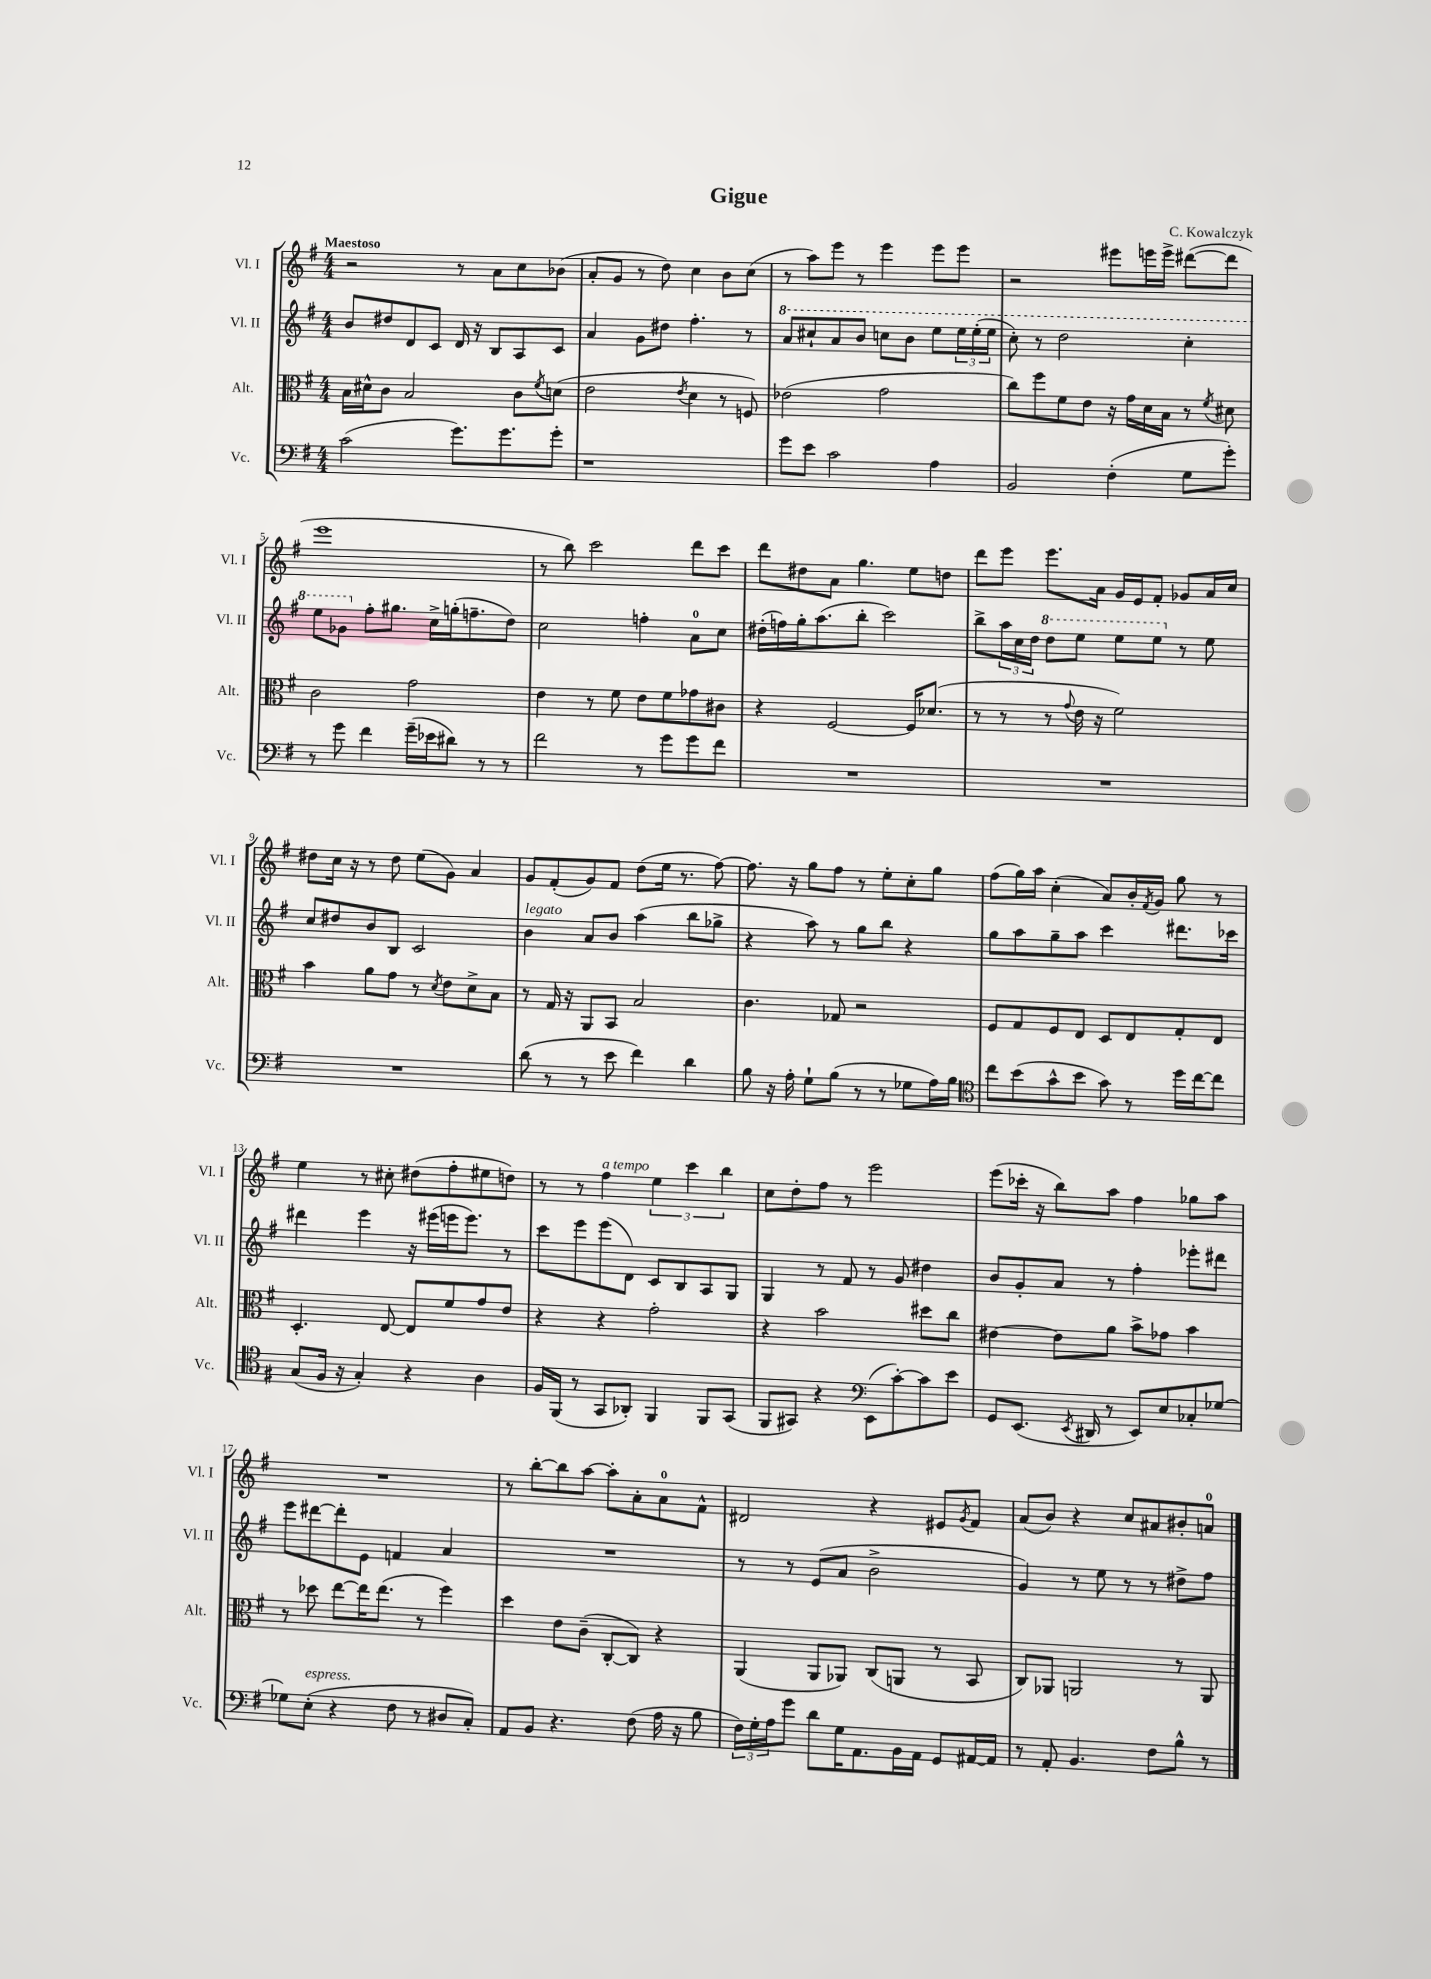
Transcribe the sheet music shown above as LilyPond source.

\header { title = "Gigue" composer = "C. Kowalczyk" }
<<
\new StaffGroup <<
\new Staff = "s0" \with { instrumentName = "Vl. I" shortInstrumentName = "Vl. I" } {
    \clef treble \key g \major \numericTimeSignature \time 4/4 \tempo "Maestoso"
    r2 r8 a'8 c''8 bes'8( |
    a'8-. g'8 r8 d''8) c''4 b'8 c''8( |
    r8 a''8) e'''8 r8 e'''4 e'''8 e'''8 |
    r2 eis'''8 e'''16 e'''16-> dis'''8~( dis'''8 |
    e'''1 |
    r8 b''8) c'''2 d'''8 c'''8 |
    d'''8 dis''8 a'8 g''4. e''8 d''8 |
    d'''8 e'''8 e'''8. a'16 g'16 e'16 fis'8-. ges'8 a'16 c''16 |
    dis''8 c''16 r16 r8 dis''8 e''8( g'8) a'4 |
    g'8 fis'8-.( g'8) fis'8 d''8( e''16 r8. fis''8~) |
    fis''8. r16 g''8 fis''8 r8 e''8-. c''8-. g''8 |
    fis''8( g''16) a''16 c''4-.( a'8) b'16-. \acciaccatura { fis'8 } g'16 g''8 r8 |
    e''4 r8 cis''8-. dis''8( fis''8-. eis''8 d''8) |
    r8 r8 fis''4^\markup { \italic "a tempo" } \tuplet 3/2 { e''4 c'''4 b''4 } |
    c''8 d''8-. fis''8 r8 e'''2 |
    e'''8( ces'''16-. r16 b''8) a''8 fis''4 ges''8 a''8 |
    R1 |
    r8 b''8~-. b''8 a''8~ a''8-. a'8-. a'8-0 fis'8-^ |
    dis'2 r4 eis'8 \acciaccatura { g'8 } fis'8 |
    a'8( b'8) r4 c''8 ais'8 bis'8-. a'8-0 \bar "|." |
}
\new Staff = "s1" \with { instrumentName = "Vl. II" shortInstrumentName = "Vl. II" } {
    \clef treble \key g \major \numericTimeSignature \time 4/4
    b'8 dis''8 d'8 c'8 d'16 r16 b8 a8 c'8 |
    a'4 g'8 dis''8 fis''4.-. r8 |
    \ottava #1 a''8 cis'''8-! a''8 b''8 c'''8 b''8 e'''8 \tuplet 3/2 { e'''16 e'''16-.( e'''16 } |
    c'''8-.) r8 d'''2 c'''4-. |
    e'''8 ges''8 \ottava #0 fis''8-. gis''8. c''16-> g''16-.( f''8.-- d''8) |
    c''2 f''4-. a'8-0 c''8 |
    dis''16-.( f''16) g''16-. a''8.( b''8-. c'''2) |
    b''8-> \tuplet 3/2 { a''16 c''16 d''16 } \ottava #1 d'''8 e'''8 e'''8 e'''8 \ottava #0 r8 e''8 |
    c''8 dis''8 b'8 b8 c'2 |
    b'4^\markup { \italic "legato" } a'8 b'8 a''4( b''8 ges''8-> |
    r4 a''8) r8 g''8 b''8 r4 |
    g''8 a''8 g''8-- a''8 c'''4 dis'''8. ces'''16 |
    dis'''4 e'''4 r16 eis'''16( e'''16 e'''8.) r8 |
    c'''8 e'''8 e'''8( d'8) c'8 b8 a8 g8 |
    g4 r8 fis'8 r8 g'8 dis''4 |
    b'8 g'8-. a'8 r8 fis''4-. ees'''8-. dis'''8 |
    e'''8 dis'''8~ dis'''8-. e'8 f'4 a'4 |
    R1 |
    r8 r8 e'8( a'8 b'2-> |
    g'4) r8 e''8 r8 r8 dis''8-> fis''8 \bar "|." |
}
\new Staff = "s2" \with { instrumentName = "Alt." shortInstrumentName = "Alt." } {
    \clef alto \key g \major \numericTimeSignature \time 4/4
    b16 dis'16-^ c'8 b2 c'8 \acciaccatura { fis'8 } d'8( |
    e'2 \acciaccatura { e'8 } d'4 r8 f8) |
    ees'2( g'2 |
    c''8) fis''8 fis'8 e'8 r16 g'16 d'16 b16 r8 \acciaccatura { fis'8 } dis'8 |
    c'2 g'2 |
    e'4 r8 fis'8 e'8 fis'8 ges'8 cis'8 |
    r4 fis2~ fis16 des'8.( |
    r8 r8 r8 \appoggiatura { g'8 } e'16 r16 fis'2) |
    b'4 a'8 g'8 r8 \acciaccatura { d'8 } e'8 d'8-> b8 |
    r8 g16 r16 a,8 b,8 b2 |
    c'4. ges8 r2 |
    fis8 g8 fis8 e8 d8 e8 g8-. e8 |
    d4.-. e8~ e8 fis'8 g'8 e'8 |
    r4 r4 g'2-. |
    r4 b'2 dis''8 c''8 |
    eis'4~ eis'8 a'8 b'8-> ges'8 b'4 |
    r8 des''8 e''8~ e''16 e''8.( r8 fis''4) |
    d''4 e'8 c'8--( c8~-. c8) r4 |
    a,4( a,8 aes,8) c8( a,8 r8 b,8 |
    c8) aes,8 a,2 r8 a,8 \bar "|." |
}
\new Staff = "s3" \with { instrumentName = "Vc." shortInstrumentName = "Vc." } {
    \clef bass \key g \major \numericTimeSignature \time 4/4
    c'2( g'8.) g'8. g'8-. |
    r1 |
    g'8 e'8 c'2 a4 |
    b,2 fis4-.( g8 g'8-.) |
    r8 g'8 fis'4 g'16--( ees'16 dis'8) r8 r8 |
    fis'2 r8 g'8 g'8 fis'8 |
    R1 |
    R1 |
    R1 |
    d'8( r8 r8 e'8 fis'4) d'4 |
    b8 r16 a16-. g8-! b8( r8 r8 ges8 a16) b16 |
    \clef tenor c''8 b'8( g'8-^ b'8 g'8) r8 d''16 c''16~ c''8 |
    g8( fis16 r16 g4-.) r4 a4 |
    fis16 fis,16( r8 g,8 aes,8-.) fis,4 fis,8 g,8( |
    fis,8 gis,8) r4 \clef bass e,8( c'8~-.) c'8 e'8 |
    g,8 e,8.( \acciaccatura { e,8 } dis,16 r8 e,8) e8 ces8-. ges8~ |
    ges8 e8-.^\markup { \italic "espress." }( r4 fis8 r8 dis8 c8-.) |
    a,8 b,8 r4. fis8( a16 r16 b8 |
    \tuplet 3/2 { fis16) g16-. a16 } g'8 d'8 g16 a,8. b,16 a,16 g,8 ais,16~ ais,16 |
    r8 a,8-. b,4. fis8 b8-^ r8 \bar "|." |
}
>>
>>
